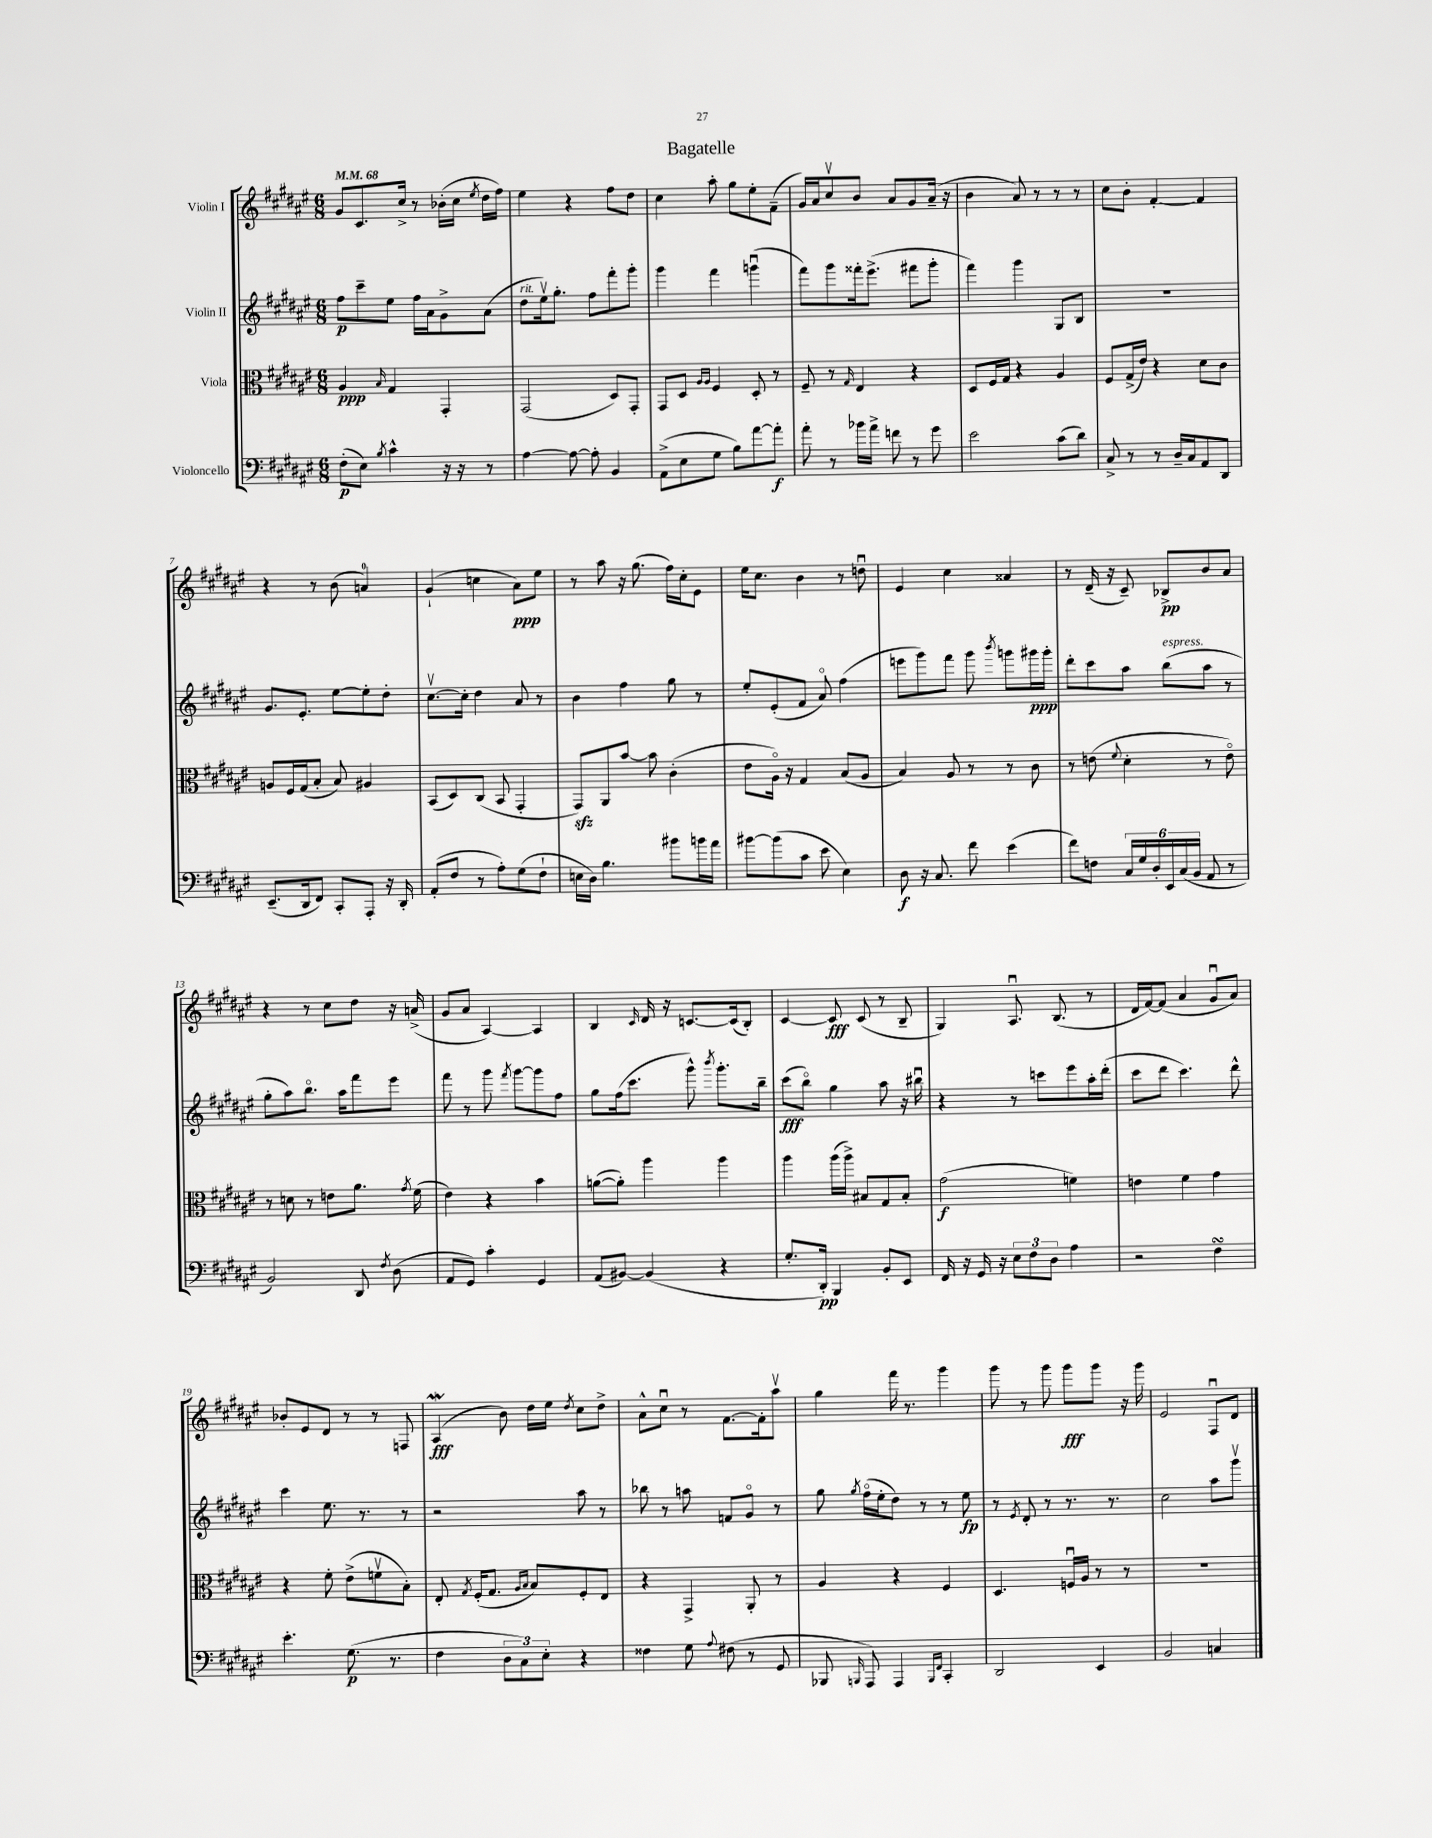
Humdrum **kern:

**kern	**kern	**kern	**kern
*staff4	*staff3	*staff2	*staff1
*clefF4	*clefC3	*clefG2	*clefG2
*k[f#c#g#d#a#e#]	*k[f#c#g#d#a#e#]	*k[f#c#g#d#a#e#]	*k[f#c#g#d#a#e#]
*M6/8	*M6/8	*M6/8	*M6/8
*MM68	*MM68	*MM68	*MM68
(8F#'	4A#	8ff#	8g#
8E#)	.	8ccc#~	8.c#
8qB	16qqB	.	.
4c#^^	4G#	8ee#	.
.	.	.	16cc#^
.	.	16ff#	8r
.	.	16a#	.
16r	4GG#'	8g#^	(16b-'
16r	.	.	16cc#
.	.	.	8qee#
8r	.	(8a#	16dd#
.	.	.	16ff#)
=	=	=	=
[4A#	(2GG#	8dd#	4ee#
.	.	16ee#v)	.
.	.	8.gg#'	.
8A#_	.	.	4r
8A#']	.	8ff#	.
4BB	8D#)	8fff#'	8ff#
.	8GG#'	8ggg#'	8dd#
=	=	=	=
(8AA#^	8GG#	4ggg#	4cc#
8E#	8D#	.	.
.	16qqA#	.	.
.	16qqA#	.	.
8G#	4F#	4fff#	8aa#'
8B)	.	.	8gg#
[8a#	8D#'	(4gggu	8ee#'
8a#']	8r	.	(8f#~
=	=	=	=
8a#'	8F#~	8fff#)	16g#)
.	.	.	16a#
8r	8r	8ggg#	8cc#v
.	16qqG#	.	.
16b-	4E#	16fff##'	8b
16a#^	.	(8.eee#^	.
8f	.	.	8a#
8r	4r	8fff#	8g#
8g#	.	8ggg#'	(16a#~
.	.	.	16r
=	=	=	=
2e#	8D#	4fff#)	4b
.	16F#	.	.
.	16G#	.	.
.	4r	4ggg#	8a#)
.	.	.	8r
(8c#	4A#	8G#	8r
8d#)	.	8B	8r
=	=	=	=
8C#^	8F#	2.r	8cc#
8r	(16G#^	.	8b'
.	16e#)	.	.
8r	4r	.	[4f#'
16D#~	.	.	.
16C#	.	.	.
8AA#	8d#	.	4f#]
8DD#	8c#	.	.
=	=	=	=
(8.EE#~	8A	8.g#	4r
.	16F#	.	.
16DD#	(16G#	8.e#'	.
8FF#)	8B'	.	8r
8CC#'	8B)	[8ee#	(8b
8AAA#'	4A#	8ee#']	4a)
16r	.	8dd#'	.
16DD#'	.	.	.
=	=	=	=
(8AA#'	(8BB	[8.cc#v	(4g#`
8F#	8D#)	.	.
.	.	16cc#']	.
8r	(8C#	4dd#	4cc
8A#')	8BB	.	.
(8G#	4GG#'	8a#	8a#)
8F#`	.	8r	8ee#
=	=	=	=
16E	8GG#)	4b	8r
16D#)	.	.	.
4.B	8AA#	.	8aa#
.	[8b	4ff#	16r
.	.	.	(8.gg#
.	8b]	.	.
8b#	(4c#'	8gg#	16ff#)
.	.	.	16cc#'
16b	.	8r	8e#
16a#	.	.	.
=	=	=	=
[8b#	8e#	8ee#'	16ee#
.	.	.	8.cc#
(8b#]	16A#o)	(8e#'	.
.	16r	.	.
8c#	4G#	8f#	4b
8e#	.	8a#o)	.
4E#)	(8B	(4ff#	8r
.	8A#	.	8ddu
=	=	=	=
8D#	4B)	8eee	4e#
16r	.	8ggg#)	.
8.C#	.	.	.
.	8A#	8fff#	4cc#
8f#	8r	8ggg#	.
.	.	8qbbb	.
(4e#	8r	8ggg	4a##
.	8c#	16ggg#	.
.	.	16ggg#'	.
=	=	=	=
8f#)	8r	8ddd#'	8r
8F	(8e	8ccc#	(16d#~
.	.	.	16r
.	8qqf#	.	.
24C#	4d#'	8aa#	8c#~)
24G#	.	.	.
24D#'	.	.	.
24EE#	.	(8bb	8B-^
(24C#	.	.	.
24BB	.	.	.
8AA#	8r	8aa#	8b
8r	8eo)	8r	8a#
=	=	=	=
2BB)	8r	8gg#'	4r
.	8d	8aa#)	.
.	8r	8.bbo	8r
.	8e	.	8cc#
.	.	16aa#	.
8DD#	8.a#	8fff#	8dd#
8qF#	.	.	.
(8D#	.	8eee#	16r
.	8qg#	.	.
.	(16f#	.	(16a^
=	=	=	=
8AA#	4e#)	8fff#	8g#
8GG#)	.	8r	8a#
4c#'	4r	8ggg#	[4A#)
.	.	8qfff#	.
.	.	[8ggg#	.
4GG#	4b	8ggg#]	4A#]
.	.	8ff#	.
=	=	=	=
(8AA#	([8a	8gg#	4B
[8BB#)	8a'])	(16ff#	.
.	.	8.ccc#	.
.	.	.	16qqc#
(4BB#]	4aa#	.	16d#
.	.	.	16r
.	.	8ggg#^^)	[8.c
.	.	8qbbb	.
4r	4aa#	8.ggg#'	.
.	.	.	(16c]
.	.	.	8B')
.	.	16bb~	.
=	=	=	=
8.G#'	4aa#	(8ccc#	[4c#
.	.	8bbo)	.
16DD#')	.	.	.
4BBB	(16aa#	4gg#	8c#]
.	16aa#^)	.	.
.	8B#	.	(8c#
8BB'	8G#	8aa#	8r
8EE#	8B#'	16r	8B~
.	.	16bb#u	.
=	=	=	=
16FF#	(2g#	4r	4G#)
16r	.	.	.
16GG#	.	.	.
16r	.	.	.
12E#	.	8r	8.A#u
12F#	.	.	.
.	.	8ccc	.
12D#	.	.	.
.	.	.	(8.B
4A#	4f)	8eee#	.
.	.	16aa#'	8r
.	.	(16ddd#'	.
=	=	=	=
2r	4e	8ccc#	16d#
.	.	.	[16f#)
.	.	8ddd#	(8f#]
.	4f#	4.ccc#)	4a#
4F#	4g#	.	8g#u
.	.	8ddd#^^	8a#)
=	=	=	=
4.e#'	4r	4ccc#	8b-'
.	.	.	8e#
.	8f#'	8.ee#	8d#
(8.G#	(8e#^	.	8r
.	.	8.r	.
.	8fv	.	8r
8.r	.	.	.
.	8B')	8r	8F
=	=	=	=
4F#	8E#'	2r	(4A#
.	8qG#	.	.
.	(16F#'	.	.
.	8.G#	.	.
12D#	.	.	8b)
12C#)	.	.	.
.	16qqA#	.	.
.	16qqB	.	.
.	8B)	.	16dd#
12E#'	.	.	.
.	.	.	16ee#
.	.	.	8qdd#
4r	8F#'	8aa#	8cc#
.	8E#	8r	8dd#^
=	=	=	=
4F##	4r	8bb-	8a#^^
.	.	8r	8cc#u
8G#	4GG#^	8aa	8r
8qqA#	.	.	.
(8F#	.	8f	[8.f#
8r	8AA#'	8g#o	.
.	.	.	16f#']
8GG#	8r	8r	8aa#v
=	=	=	=
8BBB-	4A#	8gg#	4gg#
16qqBBB	.	8qgg#	.
8AAA#)	.	(16ff#o	.
.	.	16ee#'	.
4AAA#	4r	8dd#)	16fff#
.	.	.	8.r
.	.	8r	.
16qqBBB	.	.	.
16qqFF#	.	.	.
4CC#'	4F#	8r	4ggg#
.	.	8ee#	.
=	=	=	=
2DD#	4.D#	8r	8ggg#
.	.	8qe#	.
.	.	8d#'	8r
.	.	8r	8ggg#
.	16Fu	8.r	8ggg#
.	16A#	.	.
4EE#	8r	.	8ggg#
.	.	8.r	.
.	8r	.	16r
.	.	.	16ggg#
=	=	=	=
2BB	2.r	2cc#	2e#
4C	.	8aa#	8F#u
.	.	8ggg#v	8d#
==	==	==	==
*-	*-	*-	*-
